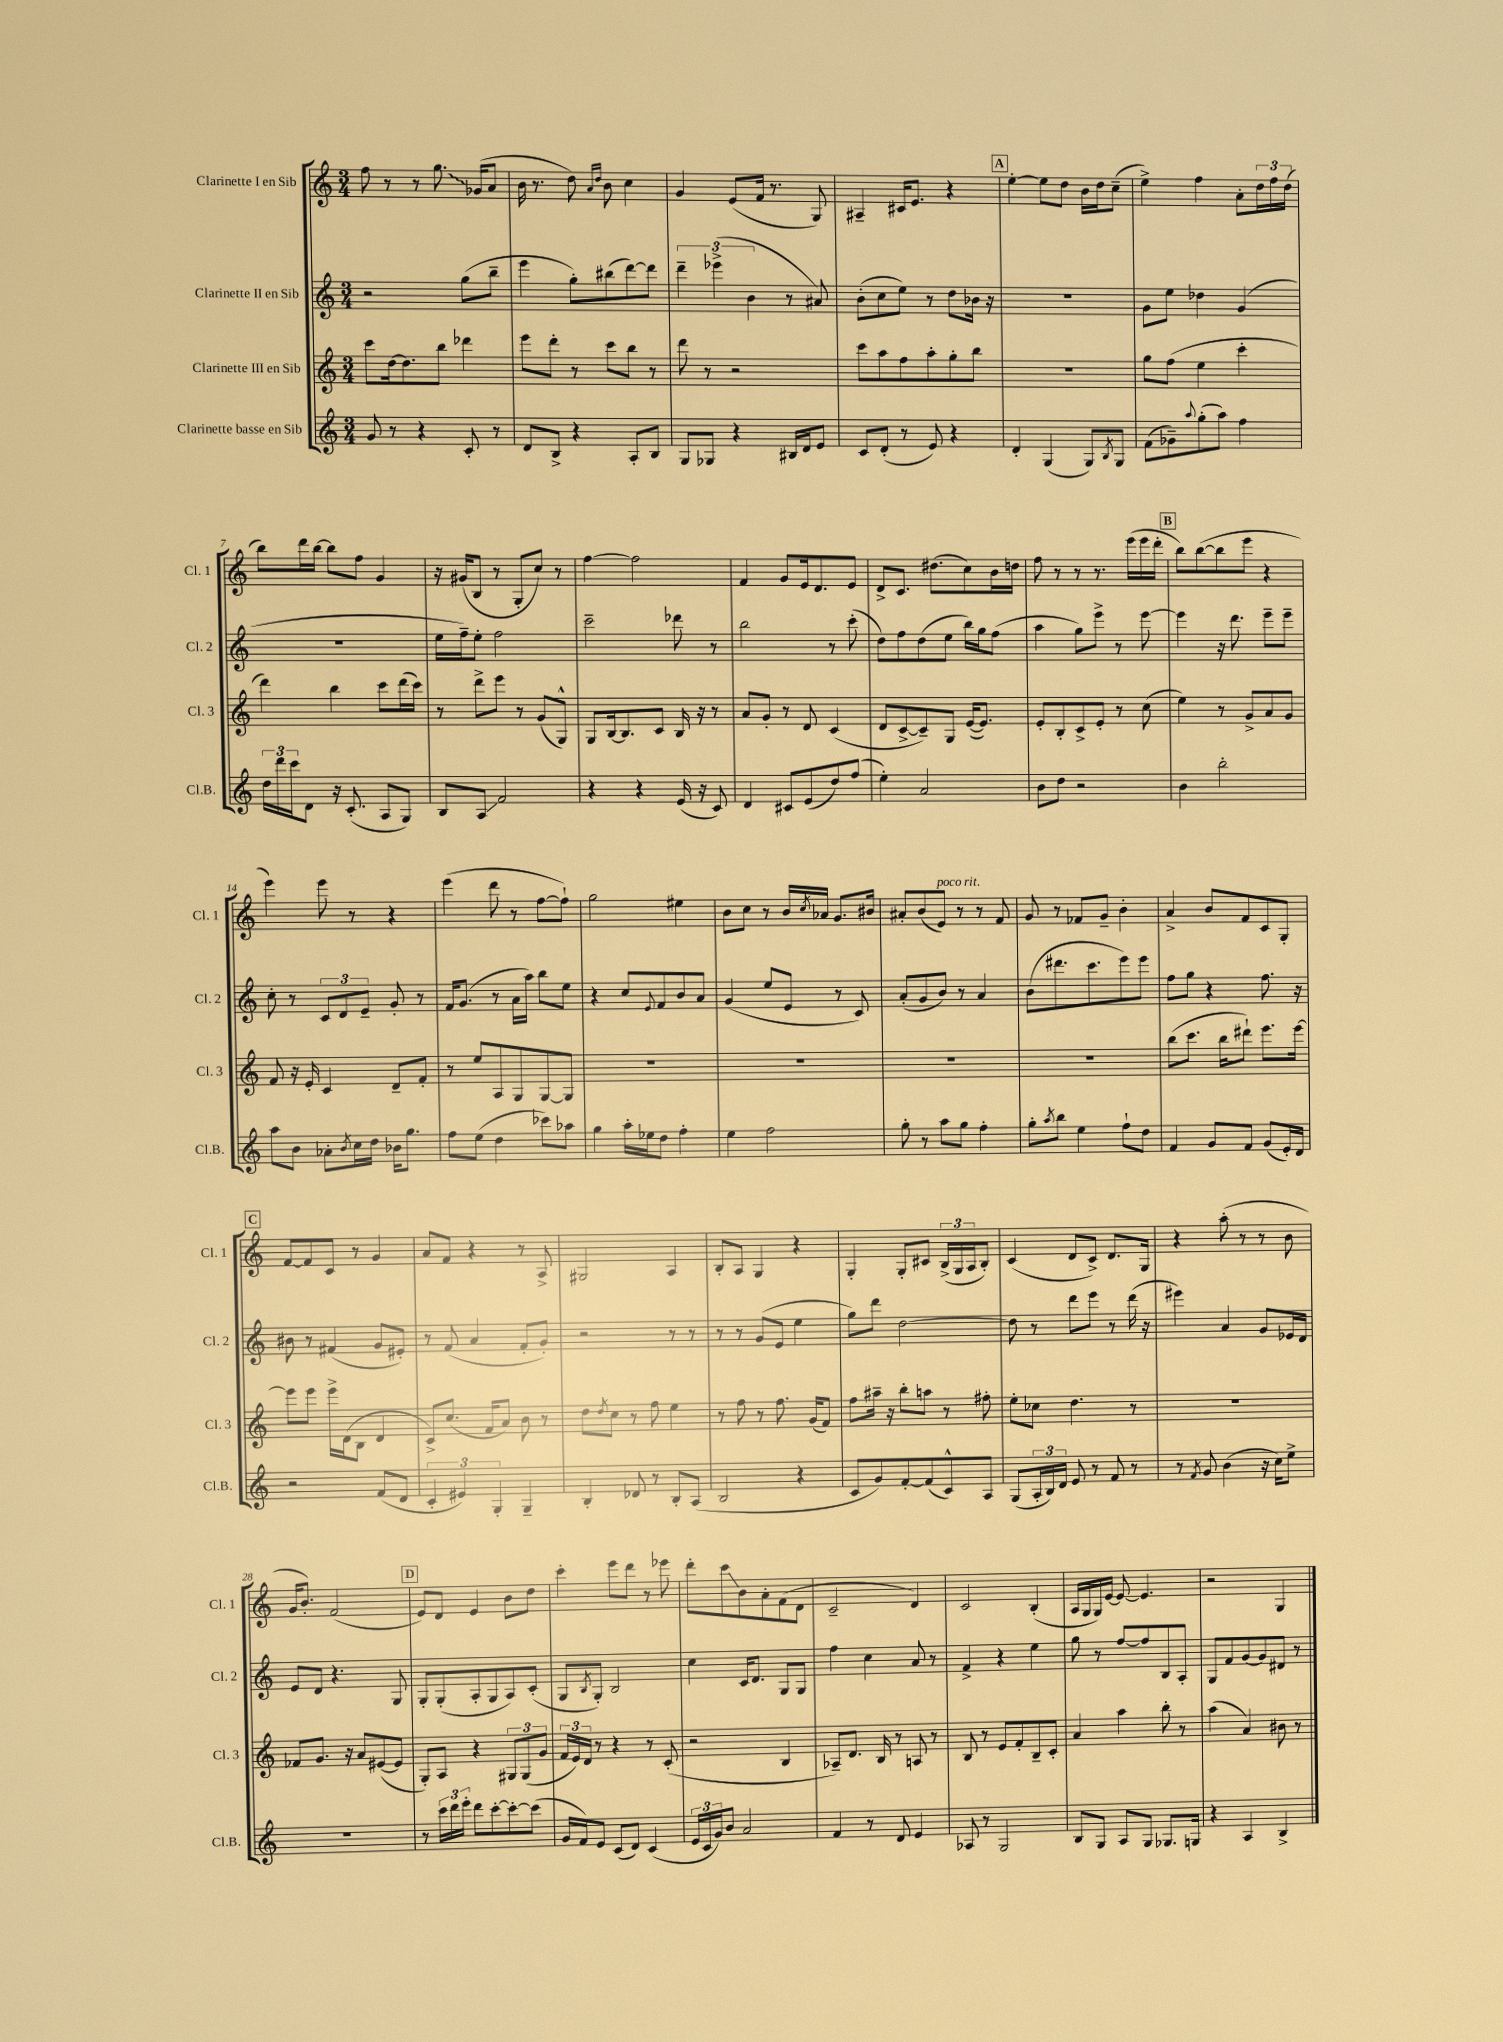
<<
\new StaffGroup <<
\new Staff = "s0" \with { instrumentName = "Clarinette I en Sib" shortInstrumentName = "Cl. 1" } {
    \clef treble \key c \major \numericTimeSignature \time 3/4
    f''8 r8 r8 \once \override Glissando.style = #'zigzag g''8.\glissando ges'16( a'8 |
    b'16 r8. d''8) \grace { a'16 d''16 } b'8 c''4 |
    g'4 e'8( f'16 r8. g8) |
    ais4-- cis'16 e'8. r4 |
    \mark \markup { \box "A" } e''4~-. e''8 d''8 b'16 d''16 c''8--( |
    e''4->) f''4 a'8-. \tuplet 3/2 { d''16 f''16 d''16( } |
    b''8) d'''16 b''16~ b''8 f''8 g'4 |
    r16 gis'16( b8 r8 g8-. c''8) r8 |
    f''4~ f''2 |
    f'4 g'8 e'16 d'8. e'8 |
    d'8-> c'8. dis''8.( c''8) b'16 d''16 |
    f''8 r8 r8 r8. e'''16( e'''16 d'''16-. |
    \mark \markup { \box "B" } b''8) b''8~( b''8 e'''8 r4 |
    e'''4) e'''8 r8 r4 |
    e'''4( d'''8 r8 f''8~ f''8-!) |
    g''2 eis''4 |
    b'8 c''8 r8 b'16 \acciaccatura { c''8 } aes'16 g'8. bis'16 |
    ais'8-. b'8( e'8^\markup { \italic "poco rit." }) r8 r8 f'8 |
    g'8 r8 fes'8 g'8-- b'4-. |
    a'4-> b'8 f'8 c'8 g8-. |
    \mark \markup { \box "C" } f'8~ f'8 c'8 r8 g'4 |
    a'8 f'8 r4 r8 a8-> |
    gis2 a4 |
    b8-. a8 g4 r4 |
    g4-. g8-. cis'8 \tuplet 3/2 { b16->( g16 a16 } b8-.) |
    c'4( d'8 c'8->) d'8. g16 |
    r4 a''8-.( r8 r8 b'8 |
    g'16 b'8.-.) f'2( |
    \mark \markup { \box "D" } e'8) d'8 e'4 b'8 d''8 |
    c'''4-. e'''8 d'''8 r8 ees'''8 |
    d'''8-. c'''8\glissando b'8 a'8-. f'8( d'8 |
    c'2-- d'4) |
    c'2 b4-.( |
    a16 g16 g16) e'16~ e'8~ e'4. |
    r2 g4 \bar "|." |
}
\new Staff = "s1" \with { instrumentName = "Clarinette II en Sib" shortInstrumentName = "Cl. 2" } {
    \clef treble \key c \major \numericTimeSignature \time 3/4
    r2 g''8( b''8-- |
    e'''4 g''8-.) bis''8( d'''8~) d'''8 |
    \tuplet 3/2 { d'''4-- ees'''4->( b'4 } r8 ais'8) |
    b'8-.( c''8 e''8) r8 d''8 bes'16 r16 |
    \mark \markup { \box "A" } R2. |
    g'8 e''8 des''4 g'4( |
    R2. |
    e''16 f''16--) e''8-. f''2 |
    c'''2-- des'''8 r8 |
    b''2 r8 c'''8-.( |
    d''8) f''8 d''8( e''8 b''16) g''16 f''8( |
    a''4 g''8) e'''8-> r8 e'''8~ |
    \mark \markup { \box "B" } e'''4 r16 d'''8. e'''8-- e'''8-- |
    c''8-. r8 \tuplet 3/2 { c'8 d'8 e'8-- } g'8-. r8 |
    f'16 g'8.( r8 a'16 a''16) b''8 e''8 |
    r4 c''8 \appoggiatura { e'8 } f'8 b'8 a'8 |
    g'4( e''8 e'8 r8 c'8) |
    a'8-.( g'8 b'8) r8 a'4 |
    b'8( dis'''8. c'''8. e'''8) e'''8 |
    f''8 g''8 r4 f''8. r16 |
    \mark \markup { \box "C" } bis'8 r8 fis'4( g'8 eis'8-.) |
    r8 f'8( a'4 f'8-. g'8-.) |
    r2 r8 r8 |
    r8 r8 g'8( e'8 e''4 |
    g''8) d'''8 d''2~ |
    d''8 r8 d'''8 e'''8 r8 d'''16( r16 |
    eis'''4) a'4 g'8 ees'16 d'16 |
    e'8 d'8 r4. g8 |
    \mark \markup { \box "D" } g8-. g8-.( a8-. g8 a8) c'8-.( |
    g8 \acciaccatura { b8 } g8-.) b2 |
    c''4 c'16 d'8. g8 g8 |
    f''4 c''4 a'8 r8 |
    f'4-> r4 e''4 |
    g''8 r8 f''8~ f''8 b8 a8-. |
    g8 f'8 g'8~ g'8 dis'8 r8 \bar "|." |
}
\new Staff = "s2" \with { instrumentName = "Clarinette III en Sib" shortInstrumentName = "Cl. 3" } {
    \clef treble \key c \major \numericTimeSignature \time 3/4
    c'''8 d''16~ d''8. b''8 des'''4 |
    e'''8 d'''8-. r8 c'''8 b''8 r8 |
    d'''8 r8 r2 |
    c'''8 a''8 f''8 a''8-. g''8-. b''8 |
    \mark \markup { \box "A" } R2. |
    g''8 f''8( e''4 c'''4-. |
    d'''4) b''4 c'''8 d'''16( c'''16) |
    r8 d'''8-> e'''8 r8 g'8( g8-^) |
    g8 b16~ b8. c'8 b16 r16 r8 |
    a'8 g'8-. r8 d'8 c'4( |
    d'8 c'8~-> c'8--) g8 e'16~( e'8.) |
    e'8-. b8-. c'8-> e'8-. r8 c''8( |
    \mark \markup { \box "B" } e''4) r8 g'8-> a'8 g'8 |
    f'8 r16 e'16-. c'4 d'8-- f'8-. |
    r8 e''8 a8 g8 g8~ g8 |
    R2. |
    R2. |
    R2. |
    R2. |
    b''8( c'''8. b''16 dis'''8-!) e'''8. e'''16~ |
    \mark \markup { \box "C" } e'''8 e'''8 e'''16-> d'16( b8 d'4 |
    c'8->) c''8.( f'16 a'8) b'8 r8 |
    d''8 \acciaccatura { d''8 } c''8 r8 f''8 e''4 |
    r8 f''8 r8 f''8. g'16( f'8) |
    f''8 ais''16-- r16 b''8-. a''8 r8 fis''8-. |
    e''8-. ces''8 d''4. r8 |
    R2. |
    fes'8 g'8. r16 \once \override Glissando.style = #'zigzag a'8\glissando eis'8~( eis'8 |
    \mark \markup { \box "D" } g8-.) a8 r4 \tuplet 3/2 { gis8 gis8( g'8 } |
    \tuplet 3/2 { f'16 e'16) d'16 } r8 r4 r8 c'8-.( |
    r2 b4 |
    aes8--) d'8. b16 r8 a8 r8 |
    b8 r8 e'8 f'8-. b8-- c'8-. |
    a'4 a''4 b''8-. r8 |
    a''4( a'4) bis'8 r8 \bar "|." |
}
\new Staff = "s3" \with { instrumentName = "Clarinette basse en Sib" shortInstrumentName = "Cl.B." } {
    \clef treble \key c \major \numericTimeSignature \time 3/4
    g'8 r8 r4 c'8-. r8 |
    d'8 b8-> r4 a8-. b8 |
    g8 ges8 r4 bis16 d'16 e'8 |
    c'8 d'8-.( r8 e'8) r4 |
    \mark \markup { \box "A" } d'4-. g4( g8) \acciaccatura { b8 } g8 |
    f'8( ges'8--) \appoggiatura { a''8 } g''8-.( a''8) f''4 |
    \tuplet 3/2 { d''16 d'''16 c'''16 } d'8 r16 c'8.-.( a8 g8) |
    b8 a8\glissando f'2 |
    r4 r4 e'16( r16 c'8) |
    d'4 cis'8 e'8( d''8) f''8( |
    e''4-.) a'2 |
    b'8 d''8 r2 |
    \mark \markup { \box "B" } b'4 b''2-. |
    a''8 b'8 aes'8-. \acciaccatura { b'8 } c''16 d''16 bes'16 g''8. |
    f''8 e''8( d''4 ces'''8) aes''8 |
    g''4 a''16-. ees''16 d''8 f''4-. |
    e''4 f''2 |
    g''8-. r8 a''8 g''8 f''4-. |
    g''8-. \acciaccatura { a''8 } b''8 e''4 f''8-! d''8 |
    f'4 g'8 f'8 g'8( e'16-.) d'16 |
    \mark \markup { \box "C" } r2 f'8( d'8 |
    \tuplet 3/2 { c'4-. eis'4) g4-. } g4-- |
    b4-. des'8 r8 b8-. a8( |
    b2 r4 |
    c'8 g'8) f'8~-. f'8( c'8-^) a8 |
    g8( \tuplet 3/2 { a16-. b16) d'16 } e'8 r8 f'8 r8 |
    r8 \acciaccatura { f'8 } g'8 b'4( r16 c''16) e''8-> |
    R2. |
    \mark \markup { \box "D" } r8 \tuplet 3/2 { c'''16 d'''16 e'''16-. } d'''8 c'''8~-. c'''8~-. c'''8( |
    g'16 f'16) e'8 c'8( d'8) c'4( |
    \tuplet 3/2 { e'16 c'16 g'16) } b'8 a'2 |
    f'4 r8 d'8 e'4 |
    aes8 r8 g2 |
    b8 g8 a8 g8 ges8. g16 |
    r4 a4 b4-> \bar "|." |
}
>>
>>
